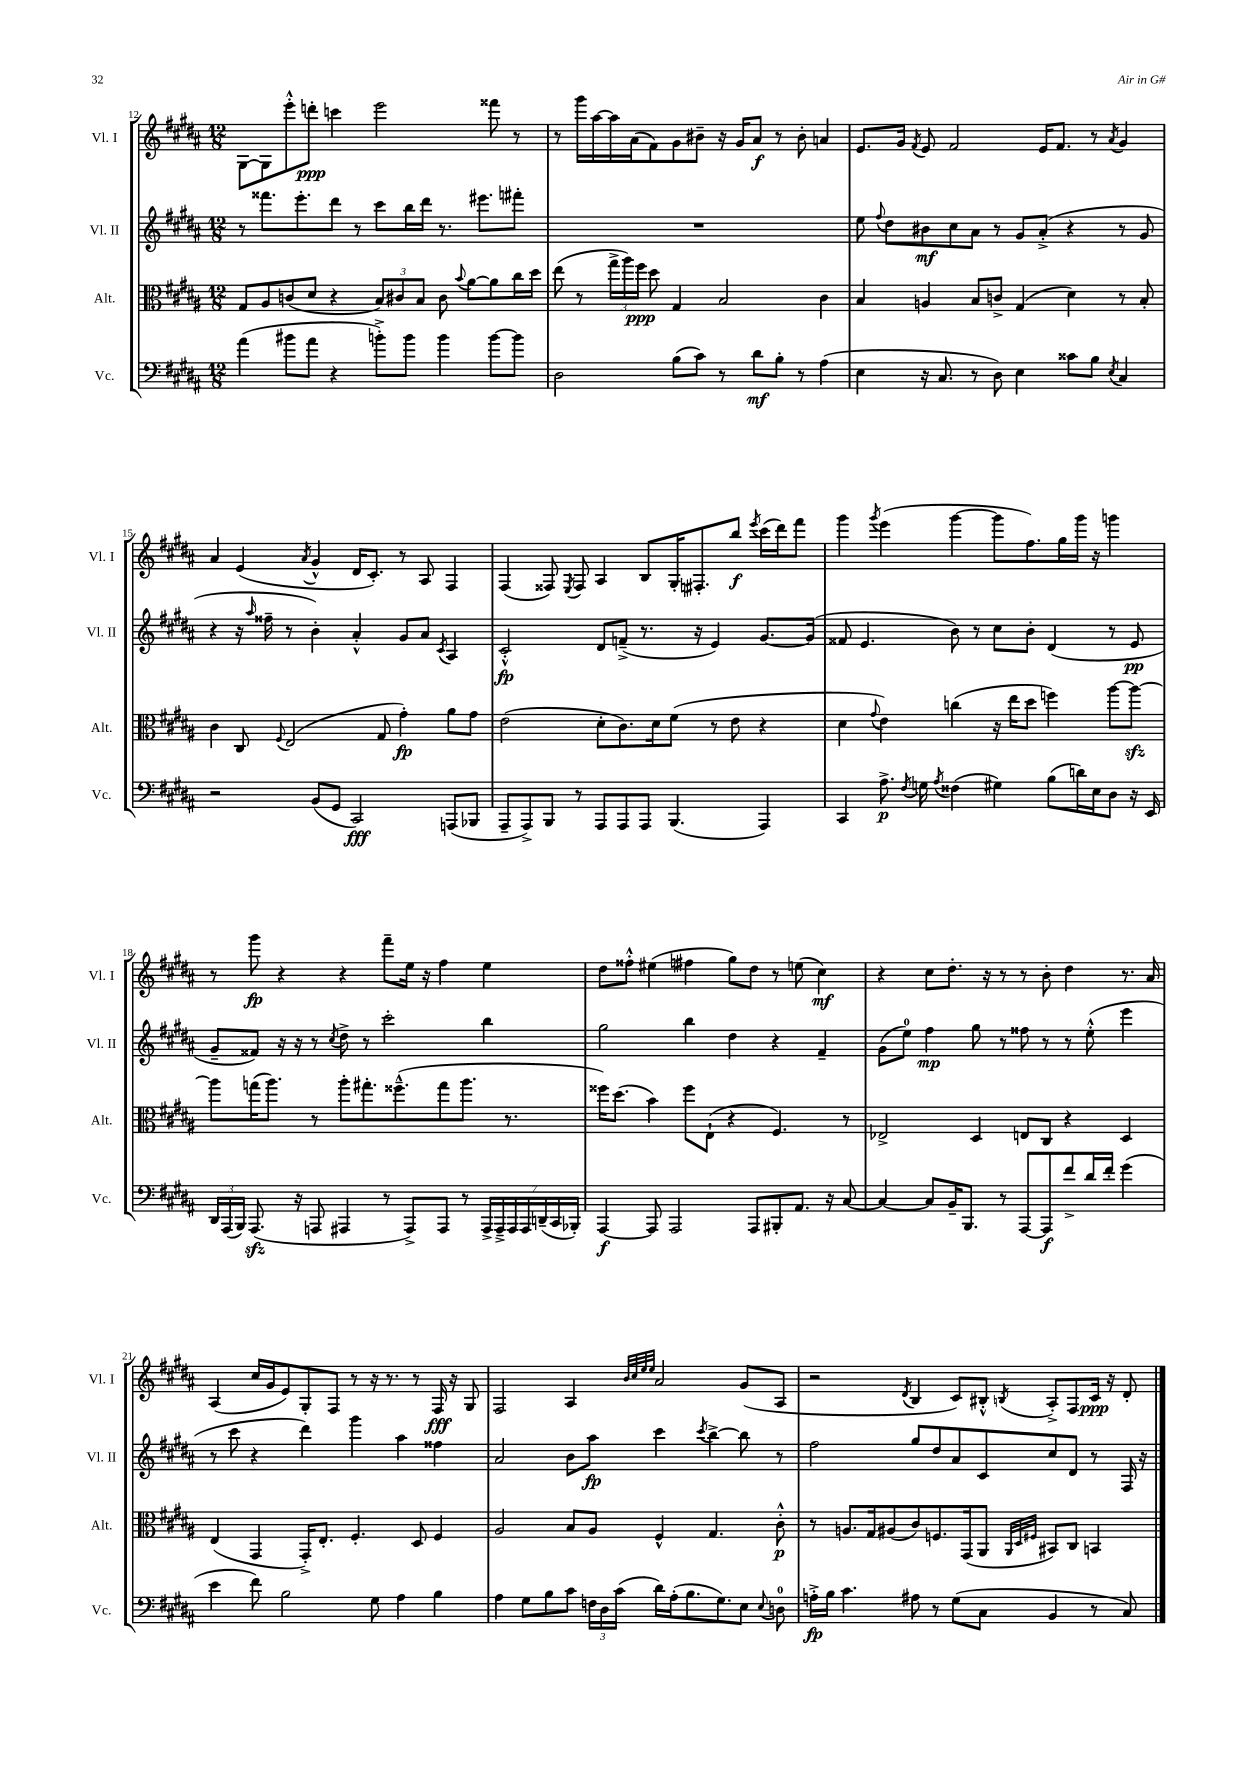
<<
\new StaffGroup <<
\new Staff = "s0" \with { instrumentName = "Vl. I" shortInstrumentName = "Vl. I" } {
    \clef treble \key b \major \numericTimeSignature \time 12/8
    \autoBeamOff gis8[~ gis8 e'''8-.-^ d'''8]-.\ppp c'''4 e'''2 fisis'''8 r8 |
    r8 gis'''16[ ais''16~ ais''16 ais'16( fis'8) gis'8 bis'8]-- r16 gis'16[ ais'8]\f r8 bis'8-. a'4 |
    e'8.[ gis'16] \acciaccatura { fis'8 } e'8 fis'2 e'16[ fis'8.] r8 \acciaccatura { ais'8 } gis'4 |
    ais'4 e'4( \acciaccatura { ais'8 } gis'4-^ dis'16[ cis'8.]-.) r8 ais8 fis4 |
    fis4( fisis8) \acciaccatura { e8 } fisis8 ais4 b8[ gis16-. fis8.-. b''8]\f \acciaccatura { e'''8 } cis'''16[( dis'''16) fis'''8] |
    gis'''4 \acciaccatura { gis'''8 } e'''4( gis'''4~ gis'''8[ fis''8.) gis''16 gis'''16] r16 g'''4 |
    r8 gis'''8\fp r4 r4 fis'''8[-- e''16] r16 fis''4 e''4 |
    dis''8[ fisis''8]-.-^ eis''4( fis''4 gis''8[) dis''8] r8 e''8( cis''4\mf) |
    r4 cis''8[ dis''8.]-. r16 r8 r8 b'8-. dis''4 r8. ais'16 |
    ais4( cis''16[ gis'16 e'8) gis8-. fis8] r8 r16 r8. r8 fis16\fff r16 gis8 |
    fis2 ais4 \grace { b'32[ cis''32 e''32 e''32] } ais'2 gis'8[( ais8] |
    r2 \acciaccatura { dis'8 } b4 cis'8[) bis8]-.-^ \acciaccatura { b8 } ais8[-.-> fis8 cis'16]\ppp r16 dis'8-. \bar "|." |
}
\new Staff = "s1" \with { instrumentName = "Vl. II" shortInstrumentName = "Vl. II" } {
    \clef treble \key b \major \numericTimeSignature \time 12/8
    \autoBeamOff r8 fisis'''8.[ e'''8.-. dis'''8] r8 cis'''8[ b''16 dis'''16] r8. eis'''8.[ fis'''8]-. |
    R1. |
    e''8 \appoggiatura { fis''8 } dis''8[ bis'8\mf cis''8 ais'8] r8 gis'8[ ais'8]-.->( r4 r8 gis'8 |
    r4 r16 \grace { ais''16 } fisis''16-- r8 b'4-.) ais'4-.-^ gis'8[ ais'8] \acciaccatura { cis'8 } ais4 |
    cis'2-.-^\fp dis'8[ f'8]--->( r8. r16 e'4) gis'8.[~ gis'16]( |
    fisis'8 e'4. b'8) r8 cis''8[ b'8]-. dis'4( r8 e'8\pp |
    gis'8[-- fisis'8]) r16 r16 r8 \acciaccatura { cis''8 } dis''8-> r8 cis'''2-. b''4 |
    gis''2 b''4 dis''4 r4 fis'4-- |
    gis'8[( e''8]-0) fis''4\mp gis''8 r8 fisis''8 r8 r8 e''8-.-^( e'''4 |
    r8 cis'''8 r4 dis'''4) gis'''4 ais''4 fisis''4 |
    ais'2 b'8[ ais''8]\fp cis'''4 \acciaccatura { cis'''8 } b''4~-> b''8 r8 |
    fis''2 gis''8[ dis''8 ais'8 cis'8 cis''8 dis'8] r8 fis16 r16 \bar "|." |
}
\new Staff = "s2" \with { instrumentName = "Alt." shortInstrumentName = "Alt." } {
    \clef alto \key b \major \numericTimeSignature \time 12/8
    \autoBeamOff gis8[ ais8 c'8( dis'8] r4 \tuplet 3/2 { b8[) cis'8 b8] } cis'8 \appoggiatura { b'8 } ais'8[~ ais'8 cis''16 dis''16] |
    e''8( r8 \tuplet 3/2 { gis''16[-> ais''16) fis''16]\ppp } dis''8 gis4 b2 cis'4 |
    b4 a4 b8[ c'8]-> gis4( dis'4) r8 b8-. |
    cis'4 cis8 \appoggiatura { fis8 } e2( gis8 gis'4-.\fp) ais'8[ gis'8] |
    e'2( dis'8[-. cis'8.) dis'16 fis'8]( r8 e'8 r4 |
    dis'4 \appoggiatura { gis'8 } e'4) c''4( r16 e''16[ dis''8] f''4) ais''8[~ ais''8]~\sfz |
    ais''8[ g''16( ais''8.]) r8 ais''8[-. gis''8.-. fisis''8.---^( gis''8 ais''8.] r8. |
    fisis''16[) dis''8.]( b'4) fisis''8[ e8]-!( r4 fis4.) r8 |
    ees2-> dis4 e8[ cis8] r4 dis4 |
    e4( gis,4 gis,16[-.->) e8.]-. fis4.-. dis8 fis4 |
    ais2 b8[ ais8] fis4-^ gis4. cis'8-.-^\p |
    r8 a8.[ gis16 ais8( cis'8) f8. gis,16( ais,8] \grace { ais,32[ dis32 fis32] } bis,8[) cis8] b,4 \bar "|." |
}
\new Staff = "s3" \with { instrumentName = "Vc." shortInstrumentName = "Vc." } {
    \clef bass \key b \major \numericTimeSignature \time 12/8
    \autoBeamOff ais'4( bis'8[ ais'8] r4 b'8[-.->) b'8] b'4 b'8[~ b'8] |
    dis2 b8[( cis'8]) r8 dis'8[\mf b8]-. r8 ais4( |
    e4 r16 cis8. r8 dis8) e4 cisis'8[ b8] \acciaccatura { e8 } cis4 |
    r2 b,8[( gis,8] cis,2\fff) a,,8[( bes,,8] |
    ais,,8[-- ais,,8->) b,,8] r8 ais,,8[ ais,,8 ais,,8] b,,4.( ais,,4) |
    cis,4 ais8.->\p \acciaccatura { fis8 } g16 \acciaccatura { ais8 } fisis4( gis4) b8[( d'16) e16 dis8] r16 e,16 |
    \tuplet 3/2 { dis,16[ ais,,16( b,,16]) } ais,,8.\sfz( r16 a,,8 ais,,4 r8 ais,,8[->) ais,,8] r8 \tuplet 7/4 { ais,,16[-> ais,,16---> ais,,16 ais,,16 d,16--( cis,16 bes,,16]-.) } |
    ais,,4~\f ais,,8 ais,,2 ais,,8[ bis,,8-. ais,8.] r16 cis8~ |
    cis4~ cis8[ b,16-- b,,8.] r8 ais,,8[~ ais,,8\f fis'8-> dis'16 fis'16]-. gis'4( |
    e'4 fis'8) b2 gis8 ais4 b4 |
    ais4 gis8[ b8 cis'8] \tuplet 3/2 { f16[ dis16 cis'16]( } dis'16[) ais16-.( b8. gis8.) e8] \appoggiatura { e8 } d8-0 |
    a16[-.->\fp b16] cis'4. ais8 r8 gis8[( cis8] b,4 r8 cis8) \bar "|." |
}
>>
>>
\layout { \context { \Score currentBarNumber = #12 } }
